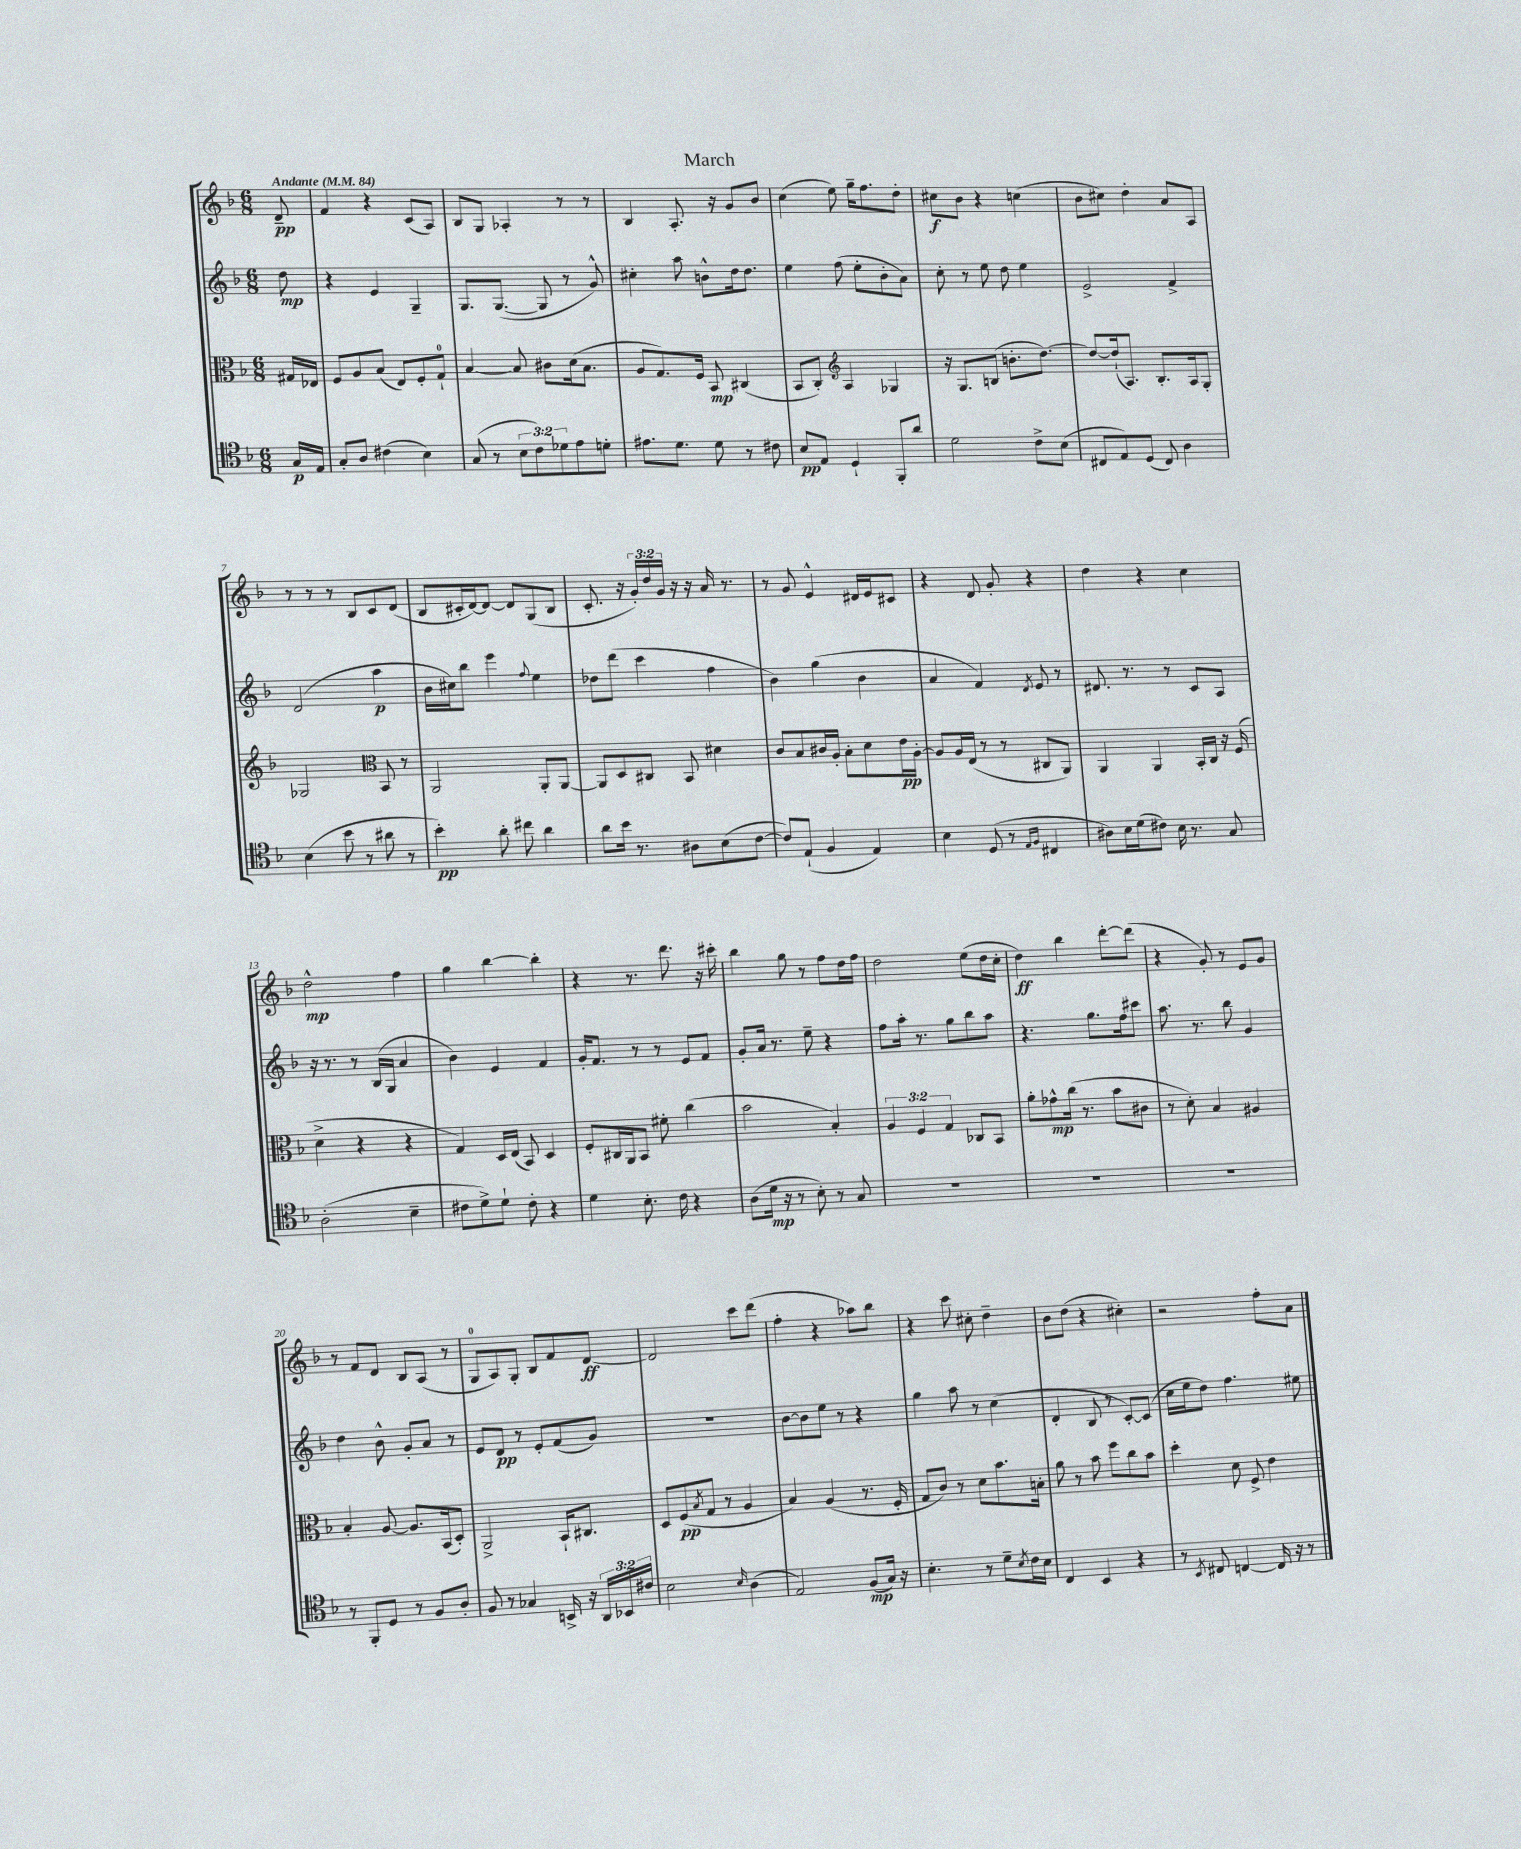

**kern	**kern	**kern	**kern
*staff4	*staff3	*staff2	*staff1
*clefC4	*clefC3	*clefG2	*clefG2
*k[b-]	*k[b-]	*k[b-]	*k[b-]
*M6/8	*M6/8	*M6/8	*M6/8
*MM84	*MM84	*MM84	*MM84
16G	16G#	8dd	8d~
16E	16E-	.	.
=	=	=	=
8G'	8F	4r	4f
8A	8A	.	.
(4c#	(8B-	4e	4r
.	8E)	.	.
4B-)	8F'	4G~	(8c
.	8G`	.	8A)
=	=	=	=
(8G	[4B-	8.G	8B-
8r	.	.	8G
.	.	([8.G	.
12B-	8B-]	.	4A-'
12c)	.	.	.
.	8c#	8G]	.
12d-	.	.	.
8e	(16d	8r	8r
.	8.B-	.	.
8d'	.	8g^^)	8r
=	=	=	=
8.e#	8A	4cc#'	4B-
.	8.G)	.	.
8.d	.	.	.
.	.	8aa	8.A'
.	16F	.	.
8d	8BB-	8b^^	.
.	.	.	16r
8r	(4C#	16dd	8g
.	.	8.dd	.
8c#	.	.	8b-
=	=	=	=
8B-	8BB-	4ee	(4cc
8E	8C')	.	.
*	*clefG2	*	*
4D`	4A	(8ff	8ee)
.	.	8ee'	16gg~
.	.	.	8.ff
8FF'	4G-	8b-'	.
8a	.	8a)	8dd'
=	=	=	=
2d	16r	8cc'	8cc#
.	8.G	.	.
.	.	8r	8b-
.	(8B	8ee	4r
.	8.b'	8dd	.
8c^	.	4ee	(4cc
.	[8.dd)	.	.
(8B-	.	.	.
=	=	=	=
8C#	8dd_	2e^	8b-
8E)	(16dd`]	.	8cc#)
.	8.A)	.	.
(8D	.	.	4dd'
8C#)	8.B-'	.	.
4A	.	4f^	8a
.	16A	.	.
.	8G'	.	8A
=	=	=	=
(4B-	2G-	(2d	8r
.	.	.	8r
8b-	.	.	8r
8r	.	.	8B-
*	*clefC3	*	*
8a#	8BB-	4aa	8c
8r	8r	.	(8d
=	=	=	=
4b-')	2AA	16b-	8B-
.	.	16cc#)	.
.	.	8bb-	16c#'
.	.	.	[16d)
8a'	.	4eee	8d_
8cc#	.	.	8d]
.	.	8qqff	.
4a	8AA'	4ee	(8G
.	[8AA	.	8B-
=	=	=	=
8a	8AA]	8dd-	8.c'
16b-	8D	(8ddd	.
8.r	.	.	16r
.	8C#	4ccc	24g')
.	.	.	24dd
.	.	.	24g
8A#	8BB-	.	16r
.	.	.	16r
(8B-	4d#	4ff	16a
.	.	.	8.r
[8c	.	.	.
=	=	=	=
8c])	8c	4b-)	8r
(8E`	8B-	.	8g
4F	16c#	(4gg	4e^^
.	16A'	.	.
.	8B-'	.	.
4E)	8d	4b-	16d#
.	.	.	16e
.	16e	.	8c#
.	[16A'	.	.
=	=	=	=
4B-	8A]	4a	4r
.	16A	.	.
.	(16E	.	.
(8D	8r	4f)	8d
8r	8r	.	8g'
16qqE	.	.	.
16qqF	.	8qd	.
4C#	8C#	8e	4r
.	8AA)	8r	.
=	=	=	=
8A#)	4AA	8.d#	4dd
16B-	.	.	.
(16d	.	8.r	.
8c#)	4AA	.	4r
16B-	.	8r	.
8.r	.	.	.
.	16BB-'	8c	4cc
.	16C	.	.
8G	16r	8A	.
.	(16F	.	.
=	=	=	=
(2A'	4d^	16r	2dd^^
.	.	8.r	.
.	4r	8r	.
.	.	(16B-	.
.	.	16G	.
4B-~	4r	4a	4ff
=	=	=	=
8c#	4G)	4b-)	4gg
8d^)	.	.	.
8d`	16D	4e	[4bb-
.	(16E	.	.
8c#'	8BB-)	.	.
4r	4D	4f	4bb-']
=	=	=	=
4d	8F'	16g'	4r
.	.	8.f	.
.	16C#	.	.
.	16AA	.	.
8.B-'	8BB-	8r	8.r
.	8f#'	8r	.
16c	.	.	8.ddd
4r	(4cc	8e	.
.	.	8f	16r
.	.	.	16ccc#'
=	=	=	=
(8A	2b-	8g'	4bb-
16d	.	16a	.
16r	.	8.r	.
8r	.	.	8gg
8B-')	.	8ee~	8r
8r	4B-')	4r	8ff
8G	.	.	16dd
.	.	.	16ff
=	=	=	=
2.r	6A	8ff	2dd
.	.	16aa'	.
.	6F	.	.
.	.	8.r	.
.	6G	.	.
.	.	8gg	.
.	8C-	8bb-	(8ee
.	8BB-	8aa	16dd
.	.	.	16cc'
=	=	=	=
2.r	8a'	4.r	4dd)
.	8g-^^	.	.
.	(16cc	.	4bb-
.	8.r	.	.
.	.	8.gg	.
.	8b-	.	[8ddd'
.	.	16ff	.
.	8c#	8ccc#	(8ddd]
=	=	=	=
2.r	8r	8.aa	4r
.	8d')	.	.
.	.	8.r	.
.	4B-	.	8g')
.	.	8bb-	8r
.	4A#	4g	8e
.	.	.	8g
=	=	=	=
8r	4B-'	4dd	8r
8FF'	.	.	8f
8D	[8A	8b-^^	8d
8r	8.A]	8g'	8B-
8F	.	8a	(8A
.	(16BB-	.	.
8A'	8D')	8r	8r
=	=	=	=
8F	2AA^	8e	8G
8r	.	8d	8A)
4G-	.	8r	8G'
.	.	8e'	8B-
16BB^	16BB-`	(8f	8f
16r	8.C#	.	.
24AA	.	8g)	[8d
24BB-	.	.	.
24c#	.	.	.
=	=	=	=
2B-	8D	2.r	2d]
.	(8F	.	.
.	8qB-	.	.
.	8G	.	.
.	8r	.	.
16qqB-	.	.	.
(4A	4A	.	8ccc
.	.	.	(8ddd
=	=	=	=
2E)	4B-)	[8b-	4ff'
.	.	8b-]	.
.	(4A	8ee	4r
.	.	8r	.
(8F	8.r	4r	8aa-)
16G)	.	.	8bb-
16r	16F'	.	.
=	=	=	=
4.B-'	8G	4gg	4r
.	8c)	.	.
.	8r	8aa	8ccc
8r	8d	8r	8cc#'
8d~	8.b-	(4cc	4dd~
8qB-	.	.	.
16c	.	.	.
16B-	16B'	.	.
=	=	=	=
4C	8a	4d'	8b-
.	8r	.	(8dd
4BB-	8b-	8B-	4r
.	8ff	8r	.
4r	8cc	[8c')	4cc#')
.	8b-	(8c]	.
=	=	=	=
8r	4dd'	16cc	2r
.	.	16ee	.
8qBB-	.	.	.
8C#	.	8dd)	.
[4C	8d	4.ff	.
.	8F^	.	.
16C]	4e	.	8ff'
16r	.	.	.
8r	.	8ee#	8a
==	==	==	==
*-	*-	*-	*-
